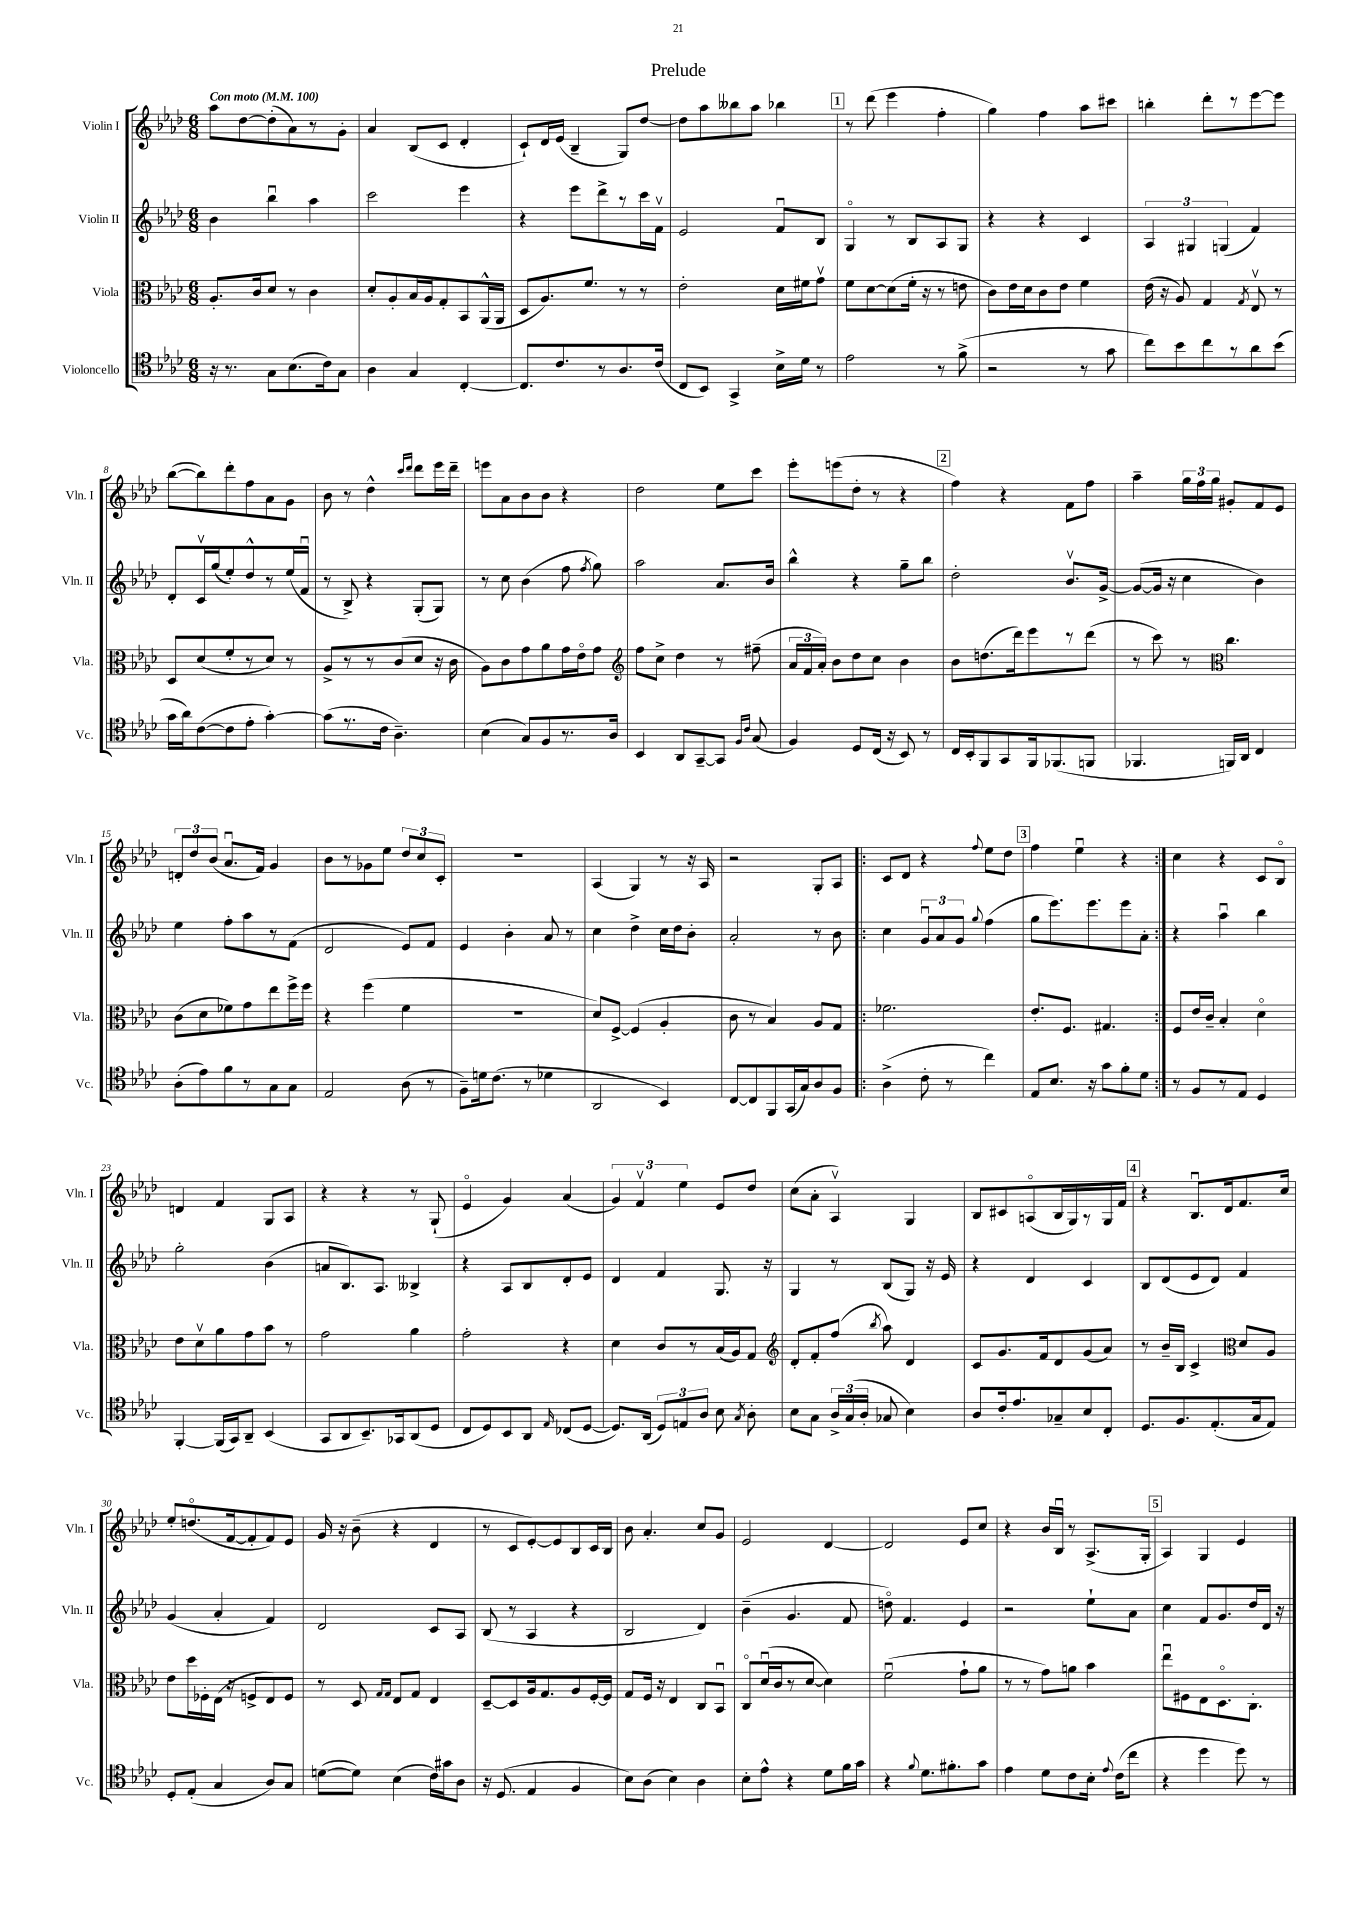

**kern	**kern	**kern	**kern
*staff4	*staff3	*staff2	*staff1
*clefC4	*clefC3	*clefG2	*clefG2
*k[b-e-a-d-]	*k[b-e-a-d-]	*k[b-e-a-d-]	*k[b-e-a-d-]
*M6/8	*M6/8	*M6/8	*M6/8
*MM100	*MM100	*MM100	*MM100
16r	8.A-'/L	4b-\	8aa-\L
8.r	.	.	.
.	.	.	[8dd-\
.	16c/k	.	.
8G\L	8d-/J	4bb-u\	(8dd-'\]
(8.B-\	8r	.	8a-\)
.	4c\	4aa-\	8r
16c\k)	.	.	.
8G\J	.	.	8g'\J
=	=	=	=
4A-\	8d-'/L	2ccc\	4a-/
.	8A-'/	.	.
4G/	16B-/L	.	(8B-/L
.	16A-/J	.	.
.	8G'/	.	8c/J
[4C'/	8BB-/	4eee-\	4d-'/
.	(16AA-^^/L	.	.
.	16AA-/JJ	.	.
=	=	=	=
8.C/]L	8D-/L	4r	8c`/L)
.	8.A-/)	.	16d-/L
8.c/	.	.	(16e-/JJ
.	.	8eee-\L	4B-~/
.	8.f/J	.	.
8r	.	8ddd-^\	.
8.A-/	8r	8r	8G/L)
.	8r	16ccc\L	[8dd-/J
(16c/Jk	.	16fv\JJ	.
=	=	=	=
8C/L	2e-'\	2e-/	8dd-\]L
8BB-/J)	.	.	8aa-\
4GG^/	.	.	8bb--\
.	.	.	8aa-\J
16B-^\LL	16d-\LL	8fu/L	4bb-\
16d-\JJ	16f#\J	.	.
8r	8gv\J	8B-/J	.
=	=	=	=
2e-\	8f\L	4Go/	8r
.	[8d-\	.	(8ddd-\
.	(8d-\]	8r	4eee-\
.	16f'\Jk	8B-/L	.
.	16r	.	.
8r	8r	8A-/	4ff'\
(8f^\	8e\	8G/J	.
=	=	=	=
2r	8c\L)	4r	4gg\)
.	16e-\L	.	.
.	16d-\J	.	.
.	8c\	4r	4ff\
.	8e-\J	.	.
8r	4f\	4c/	8aa-\L
8g\	.	.	8ccc#\J
=	=	=	=
8cc\L)	(16e-\	6A-/	4bb'\
.	16r	.	.
8b-\	8A-/)	.	.
.	.	6G#/	.
8cc\	4G/	.	8ddd-'\L
.	.	(6G/	.
8r	.	.	8r
.	8qG/	.	.
8a-\	8E-v/	4f/)	[8eee-\
(8b-\J	8r	.	8eee-\]J
=	=	=	=
16g\LL	8D-/L	8d-'/L	([8bb-\L
16a-\J)	.	.	.
([8c\	(8d-/	16cv/L	8bb-\])
.	.	(16gg/J	.
8c\]	8f'/	8ee-'/)	8ddd-'\
8e-'\J	8r	8dd-^^/	8ff\
[4g'\)	8d-/J)	8r	8a-\
.	8r	(16ee-/L	8g\J
.	.	16fu/JJ	.
=	=	=	=
(8g\]L	8A-^/L	8r	8b-\
8.r	8r	8B-^/)	8r
.	8r	4r	4dd-^^\
16c\Jk	.	.	.
4.A-~\)	(8c/	.	.
.	.	.	16qqccc/LL
.	.	.	16qqddd-/JJ
.	8d-/J	(8G'/L	8ddd-\L
.	16r	8G/J)	16eee-\L
.	16c\	.	16ddd-~\JJ
=	=	=	=
(4B-\	8A-\L)	8r	8eee\L
.	8c\	8cc\	8a-\
8G/L)	8g\	(4b-\	8b-\
8F/	8a-\	.	8b-\J
8.r	16g\L	8ff\	4r
.	16e-o\J	.	.
.	.	8qff/	.
.	8g\J	8gg\)	.
16A-/Jk	.	.	.
=	=	=	=
*	*clefG2	*	*
4BB-/	8ff\L	2aa-\	2dd-\
.	8cc^\J	.	.
8AA-/L	4dd-\	.	.
[8GG~/	.	.	.
8GG/]J	8r	8.a-/L	8ee-\L
16qqF/LL	.	.	.
16qqc/JJ	.	.	.
(8G/	(8ff#~\	.	8ccc\J
.	.	16b-/Jk	.
=	=	=	=
4F/)	24a-/LL	4bb-^^\	8eee-'\L
.	24f/	.	.
.	24a-'/JJ)	.	.
.	8b-\L	.	(8eee\
8D-/L	8dd-\	4r	8dd-'\J
(16C/Jk	8cc\J	.	8r
16r	.	.	.
8BB-/)	4b-\	8gg~\L	4r
8r	.	8bb-\J	.
=	=	=	=
16C/LL	8b-\L	2dd-'\	4ff\)
16BB-'/J	.	.	.
8FF/	(8.dd\	.	.
8GG/	.	.	4r
.	16ddd-\k)	.	.
16FF/k	8eee-\	.	.
(8.FF-/	.	.	.
.	8r	8.b-v/L	8f\L
8FF/J	(8ddd-\J	.	8ff\J
.	.	[16g^/Jk	.
=	=	=	=
4.FF-/	8r	(8g/_L	4aa-~\
.	8ccc\)	16g/]Jk	.
.	.	16r	.
.	8r	4cc\	24gg\LL
.	.	.	24ff\
.	.	.	24gg\JJ
*	*clefC3	*	*
16FF/LL)	4.cc\	.	8g#'/L
16AA-/JJ	.	.	.
4C/	.	4b-\)	8f/
.	.	.	8e-/J
=	=	=	=
(8A-'\L	(8c\L	4ee-\	12d'/L
.	.	.	12dd-/
8e-\)	8d-\	.	.
.	.	.	(12b-/J
8f\	8f-\)	8ff'\L	8.a-u/L
8r	8g\	8aa-\	.
.	.	.	16f/Jk)
8G\	8ee-\	8r	4g/
8G\J	16ff^\L	(8f\J	.
.	16ff\JJ	.	.
=	=	=	=
2E-/	4r	2d-/	8b-\L
.	.	.	8r
.	(4ff\	.	8g-\
.	.	.	8ee-\J
(8A-\	4f\	8e-/L)	12dd-/L
.	.	.	12cc/
8r	.	8f/J	.
.	.	.	12c'/J
=	=	=	=
8F~\L)	2.r	4e-/	2.r
16d\k	.	.	.
(8.c\J	.	.	.
.	.	4b-'\	.
8r	.	.	.
4d-\	.	8a-/	.
.	.	8r	.
=	=	=	=
2AA-/	8d-/L)	4cc\	(4A-/
.	[8F^/J	.	.
.	(4F/]	4dd-^\	4G/)
4BB-/)	4A-'/	16cc\LL	8r
.	.	16dd-\J	.
.	.	8b-'\J	16r
.	.	.	16A-/
=	=	=	=
[8C/L	8c\	2a-'/	2r
8C/]	8r	.	.
8FF/	4B-/)	.	.
(16GG/L	.	.	.
16G/J)	.	.	.
8A-/	8A-/L	8r	8G'/L
8F/J	8G/J	8b-\	8A-/J
=!|:	=!|:	=!|:	=!|:
(4A-^\	2.f-\	4cc\	8c/L
.	.	.	8d-/J
8c'\	.	12gu/L	4r
.	.	12a-/	.
8r	.	.	.
.	.	12g/J	.
.	.	8qqgg/	8qqff/
4cc\)	.	(4ff\	8ee-\L
.	.	.	8dd-\J
=	=	=	=
8E-/L	8.e-'/L	8gg\L	4ff\
8.B-/J	.	8.eee-\)	.
.	8.F/J	.	.
.	.	.	4ee-u\
16r	.	8.eee-\	.
8g\L	4.G#/	.	.
8f'\	.	8eee-\	4r
8d-\J	.	8a-'\J	.
=:|!	=:|!	=:|!	=:|!
8r	8F/L	4r	4cc\
8F/L	16e-/L	.	.
.	16c~/JJ	.	.
8r	4B-'/	4aa-u\	4r
8E-/J	.	.	.
4D-/	4d-o\	4bb-\	8c/L
.	.	.	8B-o/J
=	=	=	=
[4FF'/	8e-\L	2gg'\	4d/
.	8d-v\	.	.
(16FF/]LL	8a-\	.	4f/
16GG/J)	.	.	.
8AA-~/J	8g\	.	.
(4BB-/	8b-\J	(4b-\	8G/L
.	8r	.	8A-/J
=	=	=	=
8GG/L	2g\	8a/L	4r
8AA-/	.	8.B-/)	.
8.BB-~/)	.	.	4r
.	.	8.A-/J	.
16GG-/k	.	.	.
(8AA-/	4a-\	4B--^/	8r
8D-/J	.	.	(8G`/
=	=	=	=
8C/L	2g'\	4r	4e-o/
8D-/)	.	.	.
8BB-/	.	8A-/L	4g/)
8AA-/J	.	8B-/	.
16qqE-/	.	.	.
(8C-/L	4r	8d-'/	(4a-/
[8D-/J	.	8e-/J	.
=	=	=	=
8.D-/]L)	4d-\	4d-/	6g/)
.	.	.	6fv/
(16AA-/Jk	.	.	.
12D-/L)	8c/L	4f/	.
12E/	.	.	6ee-\
.	8r	.	.
12A-/J	.	.	.
8B-\	(16B-/L	8.G/	8e-/L
.	16A-/J)	.	.
8qG/	.	.	.
8A-'\	8G/J	.	8dd-/J
.	.	16r	.
=	=	=	=
*	*clefG2	*	*
8B-\L	8d-'/L	4G/	(8cc\L
8G\J	8f'/	.	8a-'\J
24A-^/LL	(8ff/J	8r	4A-v/)
(24G/	.	.	.
24A-'/JJ	.	.	.
.	8qbb-/	.	.
8G-/	8aa-\)	(8B-/L	.
4B-\)	4d-/	8G/J)	4G/
.	.	16r	.
.	.	16e-/	.
=	=	=	=
8A-/L	8c/L	4r	8B-/L
16c'/k	8.g/	.	8c#/
8.e-/	.	.	.
.	.	4d-/	(8Ao/
.	16f/k	.	.
8G-~/	8d-/	.	16B-/L
.	.	.	16G/)
8B-/	(8g/	4c/	8r
8C'/J	8a-/J)	.	16G/
.	.	.	16f/JJ
=	=	=	=
8.D-/L	8r	8B-/L	4r
.	16b-~/LL	(8d-/	.
8.F/	16B-/JJ	.	.
.	4c^/	8e-/	8.B-u/L
(8.E-'/	.	8d-/J)	.
.	.	.	16d-/k
*	*clefC3	*	*
.	8d-/L	4f/	8.f/
16G/k	.	.	.
8E-/J)	8A-/J	.	.
.	.	.	16cc/Jk
=	=	=	=
8D-'/L	8e-\L	(4g/	8ee-'/L
(8E-'/J	16dd-\L	.	(8.ddo/
.	16F-'\	.	.
4G/	(16E-\JJ	4a-'/	.
.	16r	.	[16f/k
.	8F^/L	.	8f'/]
8A-/L)	8E-/)	4f/)	8f/)
8G/J	8F/J	.	8e-/J
=	=	=	=
([8d\L	8r	2d-/	16g/
.	.	.	16r
8d\]J)	8D-/	.	(8b-~\
.	16qqG/LL	.	.
.	16qqG/JJ	.	.
(4B-\	8E-/L	.	4r
.	8G/J	.	.
16c\LL)	4E-/	8c/L	4d-/
16g#\J	.	.	.
8A-\J	.	8A-/J	.
=	=	=	=
16r	[8D-~/L	(8B-/	8r
(8.D-/	.	.	.
.	8D-/]	8r	8c/L
4E-/	16A-/k	4A-/	[8e-'/)
.	8.G/	.	.
.	.	.	8e-/]
4F/	8A-/	4r	8B-/
.	[16F'/L	.	16c/L
.	16F/]JJ	.	16B-/JJ
=	=	=	=
8B-\L)	8G/L	2B-/	8b-\
(8A-\J	16F/Jk	.	4.a-'/
.	16r	.	.
4B-\)	4E-/	.	.
4A-\	8C/L	4d-/)	8cc/L
.	8BB-u/J	.	8g/J
=	=	=	=
8B-'\L	8Co/L	(4b-~\	2e-/
8e-^^\J	(16d-u/L	.	.
.	16c/J	.	.
4r	8r	4.g/	.
.	[8d-/J	.	.
8d-\L	4d-\])	.	[4d-/
16f\L	.	8f/	.
16g\JJ	.	.	.
=	=	=	=
4r	(2fu\	8ddo\)	2d-/]
.	.	4.f/	.
8qqf/	.	.	.
8.d-\L	.	.	.
8.f#'\	.	.	.
.	8g`\L	4e-/	8e-/L
8g\J	8a-\J	.	8cc/J
=	=	=	=
4e-\	8r	2r	4r
.	8r	.	.
8d-\L	8g\L)	.	16b-/LL
.	.	.	16B-u/JJ
8c\	8a\J	.	8r
16B-'\Jk	4b-\	8ee-`\L	(8.A-^/L
8qqe-/	.	.	.
(16c\LK	.	.	.
8cc\J	.	8a-\J	.
.	.	.	16G'/Jk
=	=	=	=
4r	8ee-u\L	4cc\	4A-/)
.	8F#\	.	.
4dd-\	8E-\	8f/L	4G/
.	8.D-o\	8.g/	.
8dd-\)	.	.	4e-/
.	8.C'\J	16dd-/L	.
8r	.	16d-/JJ	.
.	.	16r	.
==	==	==	==
*-	*-	*-	*-
